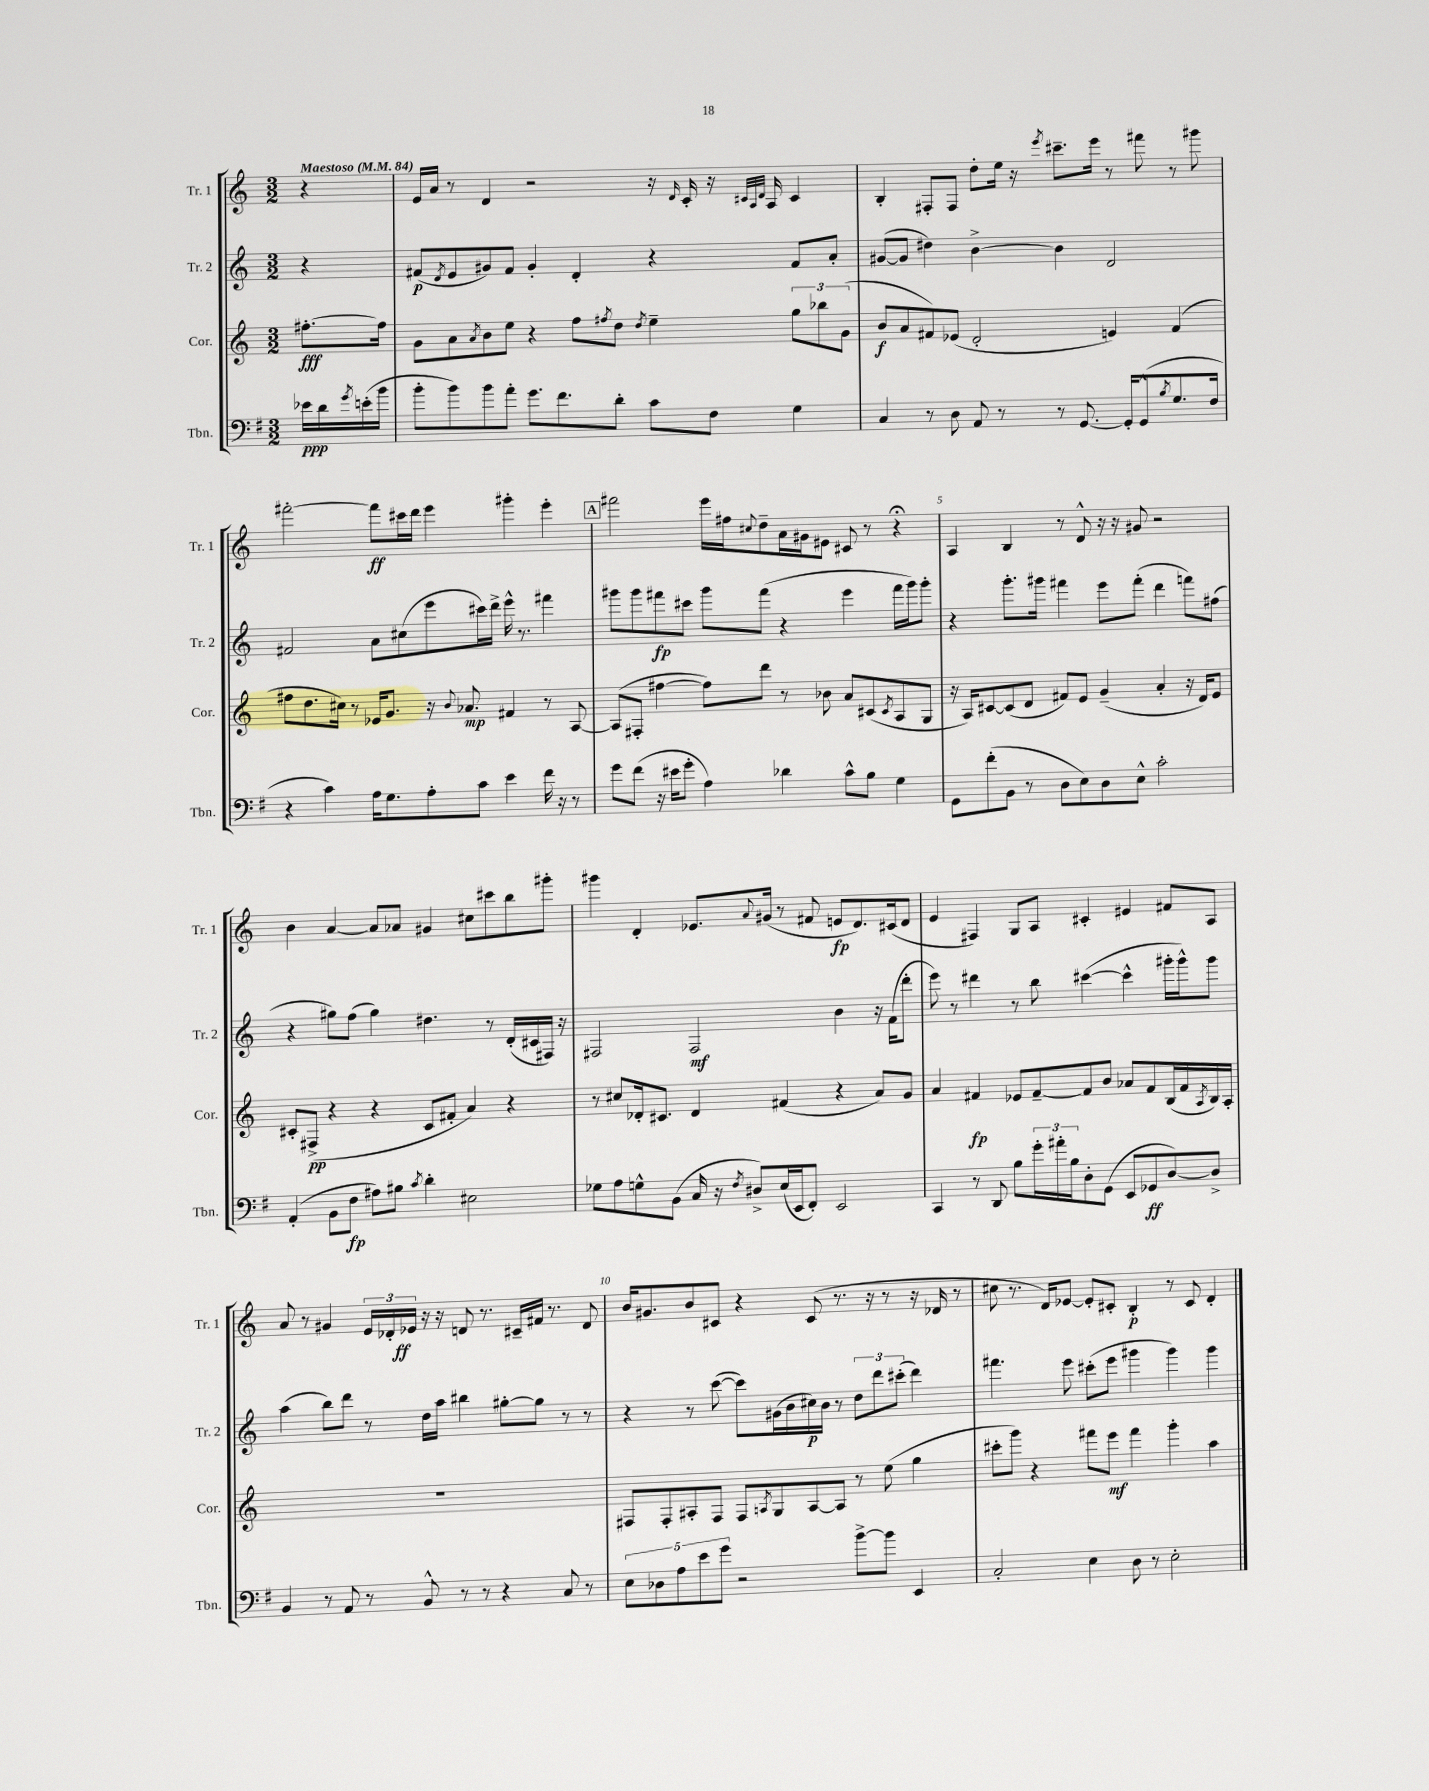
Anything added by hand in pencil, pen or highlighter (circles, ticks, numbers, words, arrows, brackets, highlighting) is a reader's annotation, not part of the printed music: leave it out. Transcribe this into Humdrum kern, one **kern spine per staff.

**kern	**dynam	**kern	**dynam	**kern	**dynam	**kern	**dynam
*part4	*part4	*part3	*part3	*part2	*part2	*part1	*part1
*staff4	*staff4	*staff3	*staff3	*staff2	*staff2	*staff1	*staff1
*I"Tbn.	*	*I"Cor.	*	*I"Tr. 2	*	*I"Tr. 1	*
*I'Tbn.	*	*I'Cor.	*	*I'Tr. 2	*	*I'Tr. 1	*
*clefF4	*	*clefG2	*	*clefG2	*	*clefG2	*
*k[f#]	*	*k[]	*	*k[]	*	*k[]	*
*M3/2	*	*M3/2	*	*M3/2	*	*M3/2	*
*MM84	*	*MM84	*	*MM84	*	*MM84	*
=	=	=	=	=	=	=	=
!	!	!	!	!	!	!LO:TX:a:B:t=Maestoso	!
16e-X\LL	ppp	[8.ff#X'\L	fff	4r	.	4r	.
16d\	.	.	.	.	.	.	.
8qg/	.	.	.	.	.	.	.
(16en'\	.	.	.	.	.	.	.
16b\JJ	.	16ff#\Jk]	.	.	.	.	.
=1	=1	=1	=1	=1	=1	=1	=1
8b'\L	.	8g\L	.	(8f#X/L	p	16e/LL	.
.	.	.	.	.	.	16a/JJ	.
.	.	.	.	8qd/	.	.	.
8b\)	.	8a\	.	8e/	.	8r	.
.	.	8qa/	.	.	.	.	.
8b\	.	8b\	.	8g#X/)	.	4d/	.
8a'\J	.	8ee\J	.	8f#/J	.	.	.
8.g\L	.	4r	.	4g#'/	.	2r	.
8.f#\	.	.	.	.	.	.	.
.	.	8ff\L	.	4d'/	.	.	.
.	.	8qff#X/	.	.	.	.	.
8d'\J	.	8dd\J	.	.	.	.	.
.	.	8qdd/	.	.	.	.	.
8c\L	.	4ee~\	.	4r	.	16r	.
.	.	.	.	.	.	16qqd/	.
.	.	.	.	.	.	16c'/	.
8F#\J	.	.	.	.	.	16r	.
.	.	.	.	.	.	32qqc#X/LLL	.
.	.	.	.	.	.	32qqA/	.
.	.	.	.	.	.	32qqd/JJJ	.
.	.	.	.	.	.	16A/	.
4G\	.	12gg\L	.	8f#/L	.	4c#/	.
.	.	12bb-X\	.	.	.	.	.
.	.	.	.	8a'/J	.	.	.
.	.	(12g\J	.	.	.	.	.
=2	=2	=2	=2	=2	=2	=2	=2
4C/	.	8b/L	f	([8g#X/L	.	4B'/	.
.	.	8a/	.	8g#/J]	.	.	.
8r	.	8f#X/)	.	4dd#X\)	.	8F#X'/L	.
8D\	.	(8e-X/J	.	.	.	8F#/J	.
8AA/	.	2d'/	.	[4b^\	.	8dd'\L	.
8r	.	.	.	.	.	16ee\Jk	.
.	.	.	.	.	.	16r	.
.	.	.	.	.	.	8qeee/	.
8r	.	.	.	4b\]	.	8.ccc#X~\L	.
[8.GG/	.	.	.	.	.	.	.
.	.	.	.	.	.	16eee\Jk	.
.	.	4en/)	.	2d/	.	8r	.
16GG'/KL]	.	.	.	.	.	.	.
(8GG^^/	.	.	.	.	.	8fff#X\	.
8qB/	.	.	.	.	.	.	.
8.G/	.	(4f#/	.	.	.	8r	.
.	.	.	.	.	.	8ggg#X\	.
16F#/Jk	.	.	.	.	.	.	.
!!LO:LB:g=z
=3	=3	=3	=3	=3	=3	=3	=3
4r	.	8ff#X\L	.	2f#X/	.	[2fff#X'\	.
.	.	8.dd\	.	.	.	.	.
4c\)	.	.	.	.	.	.	.
.	.	16cc#X\Jk)	.	.	.	.	.
.	.	8r	.	.	.	.	.
16A\KL	.	16e-X/KL	.	8a\L	.	8fff#\L]	ff
8.G\	.	8.g/J	.	.	.	.	.
.	.	.	.	(8cc#X\	.	16ccc#X\L	.
.	.	.	.	.	.	16ddd\JJ	.
8A'\	.	16r	.	8eee\	.	4eee\	.
.	.	8qqb/	.	.	.	.	.
.	.	8.a-X/	mp	.	.	.	.
8c\J	.	.	.	16ccc#X\L)	.	.	.
.	.	.	.	16ddd^\JJ	.	.	.
4e\	.	4f#X/	.	16eee^^\	.	4ggg#X'\	.
.	.	.	.	8.r	.	.	.
16f#\	.	8r	.	4fff#X\	.	4eee'\	.
16r	.	.	.	.	.	.	.
8r	.	[8A/	.	.	.	.	.
!!LO:REH:place=s1:t=A
=4	=4	=4	=4	=4	=4	=4	=4
8g\L	.	(8A/L]	.	8ggg#X\L	.	2fff#X\	.
(8f#\J	.	8F#X'/J	.	8ggg#\	.	.	.
16r	.	[4ff#X\	.	8fff#X\	fp	.	.
16e#X\KL	.	.	.	.	.	.	.
8g'\J	.	.	.	8ccc#X\J	.	.	.
4A\)	.	8ff#\L])	.	8ggg#\L	.	16eee\LL	.
.	.	.	.	.	.	16ff#X\J	.
.	.	.	.	.	.	8qqcc#X/	.
.	.	8ddd\J	.	(8fff#\J	.	8dd~\	.
4d-X\	.	8r	.	4r	.	16a\L	.
.	.	.	.	.	.	16g#X\J	.
.	.	8b-X\	.	.	.	8e#X\J	.
8c^^\L	.	8a/L	.	4eee\	.	8c#X/	.
8B\J	.	(8c#X/	.	.	.	8r	.
.	.	8qc#/	.	.	.	.	.
4G\	.	8A/	.	16fff#\LL	.	4r;<	.
.	.	.	.	16ggg#\J)	.	.	.
.	.	8G/J	.	8ggg#'\J	.	.	.
=5	=5	=5	=5	=5	=5	=5	=5
8GG\L	.	16r	.	4r	.	4A/	.
.	.	16A/KL)	.	.	.	.	.
(8f#'\	.	[8c#X/	.	.	.	.	.
8BB\J	.	(8c#/]	.	8.ggg'\L	.	4B/	.
8r	.	8d/J	.	.	.	.	.
.	.	.	.	16ggg#X\Jk	.	.	.
8D\L	.	8f#X/L)	.	4fff#X\	.	8r	.
8E\)	.	8e/J	.	.	.	8d^^/	.
8D\	.	(4g~/	.	8eee\L	.	16r	.
.	.	.	.	.	.	16r	.
8E^^\J	.	.	.	(8fff#'\J	.	8g#X/	.
2c'\	.	4a'/	.	4ddd\	.	2r	.
.	.	16r	.	8fffn\L)	.	.	.
.	.	16d/KL)	.	.	.	.	.
.	.	8e/J	.	(8ff#X\J	.	.	.
!!LO:LB:g=z
=6	=6	=6	=6	=6	=6	=6	=6
(4AA'/	.	8c#X'/L	.	4r	.	4b\	.
.	.	(8F#X^/J	pp	.	.	.	.
8BB\L	.	4r	.	8gg#X\L)	.	[4a/	.
8F#\J	fp	.	.	(8ff\J	.	.	.
8A#X\L)	.	4r	.	4gg#\)	.	8a/L]	.
8B#X\J	.	.	.	.	.	8a-X/J	.
8qc/	.	.	.	.	.	.	.
4d'\	.	8c#/L	.	4.dd#X\	.	4g#X/	.
.	.	8f#X'/J	.	.	.	.	.
2E#X\	.	4a/)	.	.	.	8cc#X\L	.
.	.	.	.	8r	.	8ccc#X\	.
.	.	4r	.	(16d'/LL	.	8bb\	.
.	.	.	.	16c#X/	.	.	.
.	.	.	.	16F#X/JJ)	.	8ggg#X'\J	.
.	.	.	.	16r	.	.	.
=7	=7	=7	=7	=7	=7	=7	=7
8G-X\L	.	8r	.	2F#X/	.	4ggg#X\	.
8A\	.	8cc#X/L	.	.	.	.	.
8Gn^^\	.	16d-X'/k	.	.	.	4d'/	.
.	.	8.c#X/J	.	.	.	.	.
(8BB\J	.	.	.	.	.	.	.
16C/	.	4d-/	.	2F#/	mf	8.e-X/L	.
16r	.	.	.	.	.	.	.
8qF#/	.	.	.	.	.	.	.
8D#X^/L)	.	.	.	.	.	.	.
.	.	.	.	.	.	8qqa/	.
.	.	.	.	.	.	(16g#X/Jk	.
(16E/L	.	(4f#X/	.	.	.	8r	.
16EE/J	.	.	.	.	.	.	.
8FF#'/J)	.	.	.	.	.	8f#X/	.
2EE/	.	4r	.	4b\	.	8en/L	fp
.	.	.	.	.	.	8.d/)	.
.	.	8a/L)	.	16r	.	.	.
.	.	.	.	(16f\KL	.	(16c#X/k	.
.	.	8g/J	.	8ddd'\J	.	8d/J	.
=8	=8	=8	=8	=8	=8	=8	=8
4CC/	.	4a/	.	8eee\)	.	4e/	.
.	.	.	.	8r	.	.	.
8r	.	4f#X/	fp	4ddd#X\	.	4F#X/)	.
8DD/	.	.	.	.	.	.	.
8B\L	.	8e-X/L	.	8r	.	8G/L	.
24g'\L	.	[8f#~/	.	8bb\	.	8A/J	.
24a#X'\	.	.	.	.	.	.	.
24B\J	.	.	.	.	.	.	.
8D'\	.	8f#/]	.	([4ccc#X\	.	4c#X'/	.
(8GG\J	.	8b/J	.	.	.	.	.
8EE/L	.	8a-X/L	.	4ccc#^^\]	.	4e#X/	.
8GG-X/	ff	8f#/	.	.	.	.	.
[8D/)	.	(16B/L	.	16ggg#X'\LL	.	8f#X/L	.
.	.	16f#/	.	16ggg#^^\J)	.	.	.
.	.	8qA/	.	.	.	.	.
8D^/J]	.	16B/)	.	8ggg#\J	.	8A/J	.
.	.	16A'/JJ	.	.	.	.	.
!!LO:LB:g=z
=9	=9	=9	=9	=9	=9	=9	=9
4BB/	.	1.r	.	(4aa\	.	8a/	.
.	.	.	.	.	.	8r	.
8r	.	.	.	8bb\L)	.	4g#X/	.
8AA/	.	.	.	8ddd\J	.	.	.
8r	.	.	.	8r	.	24e/LL	.
.	.	.	.	.	.	24d-X'/	.
.	.	.	.	.	.	24e-X/JJ	ff
8BB^^/	.	.	.	16dd\LL	.	16r	.
.	.	.	.	16aa\JJ	.	16r	.
8r	.	.	.	4bb#X\	.	8dn/	.
8r	.	.	.	.	.	8.r	.
4r	.	.	.	[8gg#X'\L	.	.	.
.	.	.	.	.	.	16c#X~/LL	.
.	.	.	.	8gg#\J]	.	16f#X/JJ	.
.	.	.	.	.	.	8.r	.
8C/	.	.	.	8r	.	.	.
8r	.	.	.	8r	.	8d/	.
=10	=10	=10	=10	=10	=10	=10	=10
10E\L	.	8F#X/L	.	4r	.	16b/KL	.
.	.	.	.	.	.	8.g#X/	.
10D-X\	.	.	.	.	.	.	.
.	.	8F#'/	.	.	.	.	.
10A\	.	.	.	.	.	.	.
.	.	8A#X'/	.	8r	.	8b/	.
10e\	.	.	.	.	.	.	.
.	.	8F#/J	.	([8ccc\	.	8c#X/J	.
10g\J	.	.	.	.	.	.	.
2r	.	8F#/L	.	8ccc\L])	.	4r	.
.	.	8qAn/	.	.	.	.	.
.	.	8G/	.	(16g#X\L	.	.	.
.	.	.	.	16b\	.	.	.
.	.	[8A/	.	16cc#X\)	p	(8c#/	.
.	.	.	.	16b\JJ	.	.	.
.	.	8A/J]	.	8r	.	8.r	.
[8b^\L	.	8r	.	12dd\L	.	.	.
.	.	.	.	.	.	16r	.
.	.	.	.	12ddd\	.	.	.
8b\J]	.	(8ee\	.	.	.	8r	.
.	.	.	.	(12ccc#X'\J	.	.	.
4EE/	.	4gg\	.	4ddd\)	.	16r	.
.	.	.	.	.	.	16d-X/	.
.	.	.	.	.	.	8r	.
=11	=11	=11	=11	=11	=11	=11	=11
2C'/	.	8ccc#X'\L	.	4.fff#X\	.	8cc#X\	.
.	.	8ggg\J)	.	.	.	8.r	.
.	.	4r	.	.	.	.	.
.	.	.	.	.	.	16d/KL)	.
.	.	.	.	8eee\	.	[8e-X/J	.
4E\	.	8fff#X\L	.	(8ccc#X'\L	.	8e-'/L]	.
.	.	8eee\J	mf	8eee\J	.	8c#X'/J	.
8D\	.	4fff#\	.	4ggg#X\	.	4B'/	p
8r	.	.	.	.	.	.	.
2E'\	.	4ggg'\	.	4ggg#\)	.	8r	.
.	.	.	.	.	.	8c#/	.
.	.	4aa\	.	4ggg#\	.	4d'/	.
==	==	==	==	==	==	==	==
*-	*-	*-	*-	*-	*-	*-	*-
